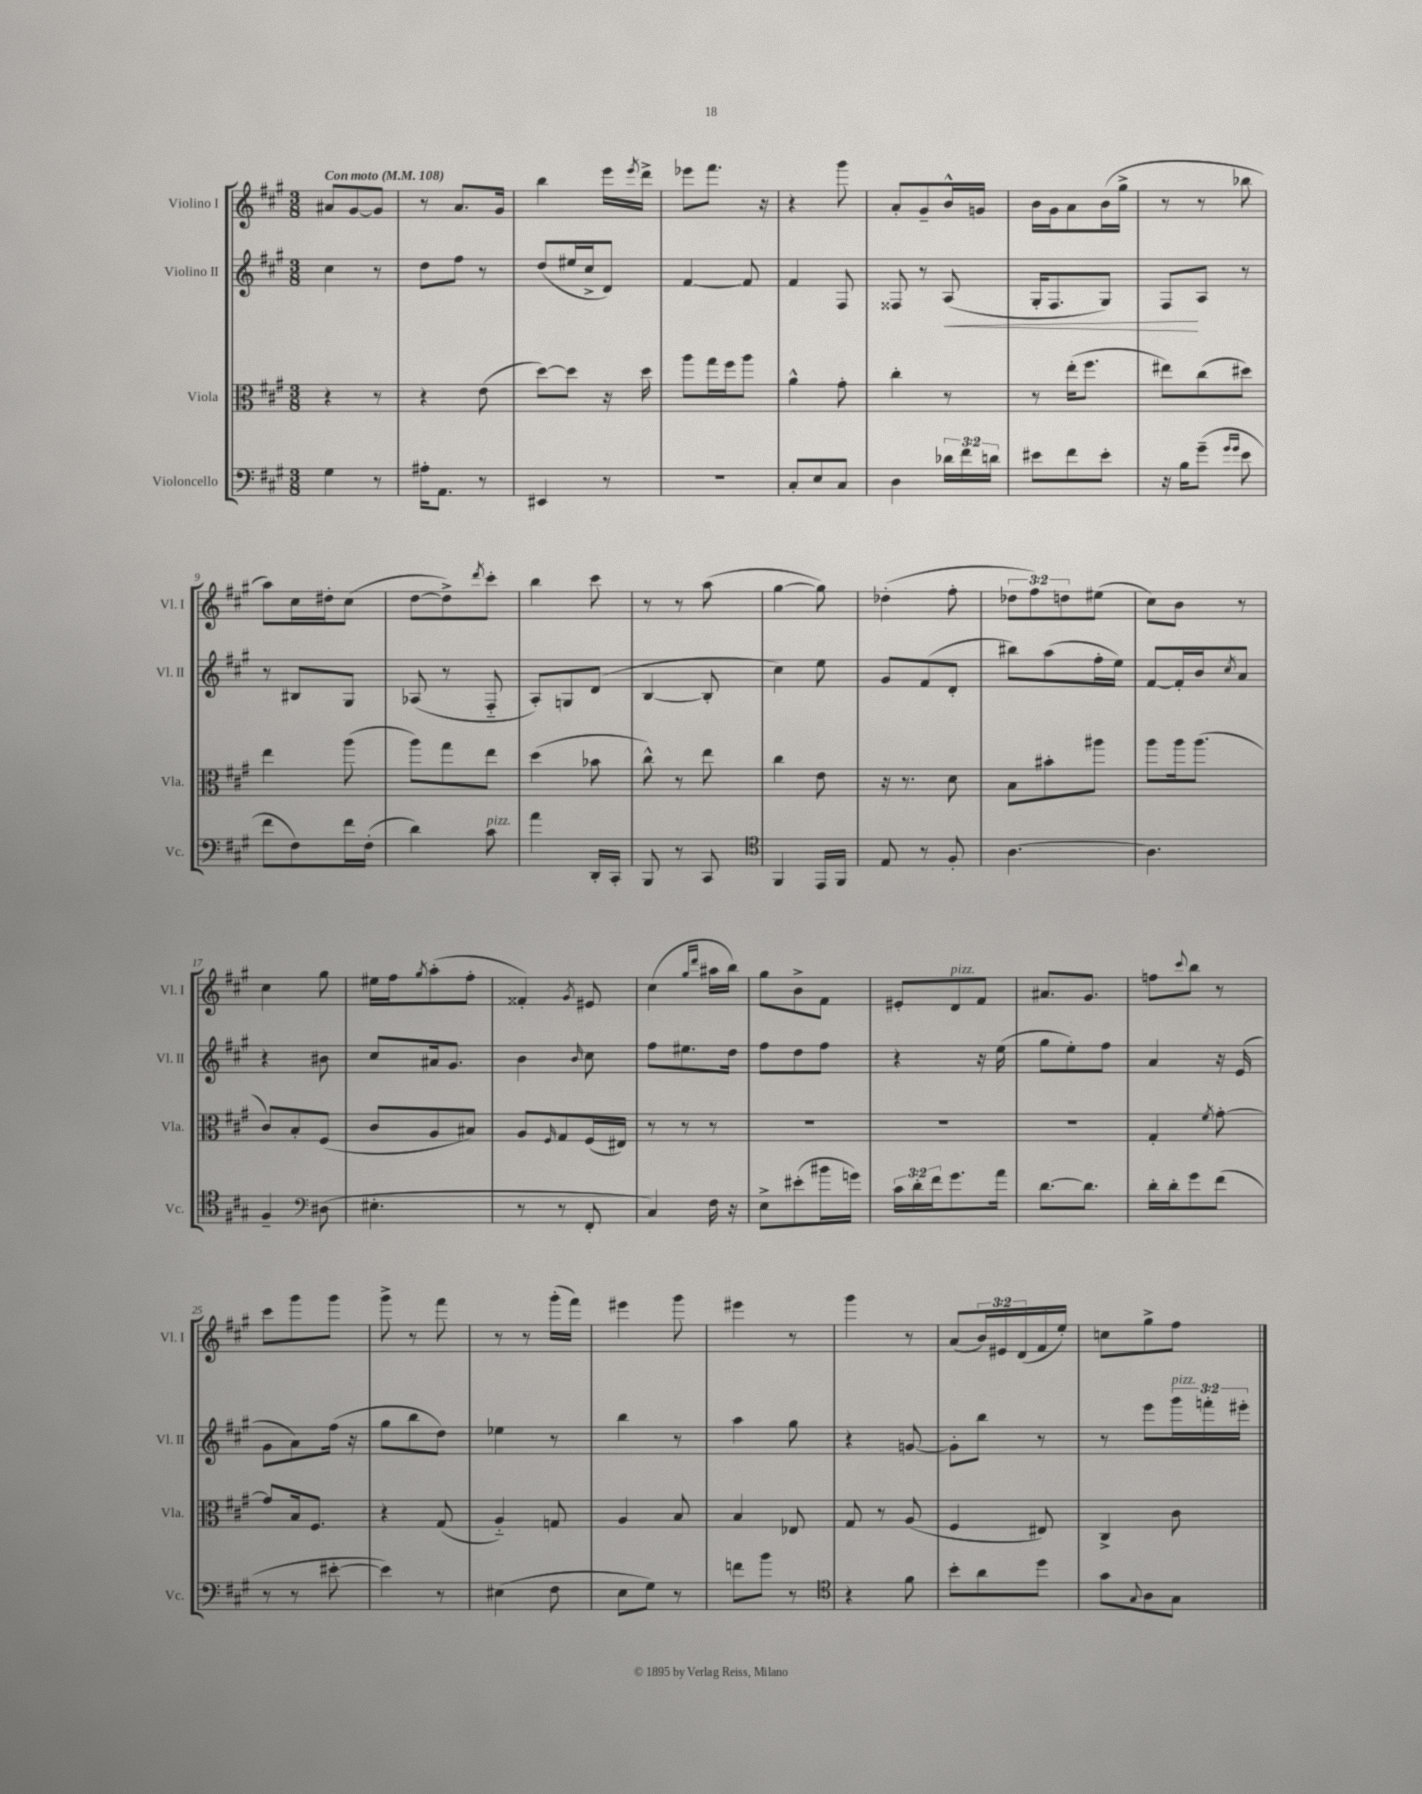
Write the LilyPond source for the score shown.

<<
\new StaffGroup <<
\new Staff = "s0" \with { instrumentName = "Violino I" shortInstrumentName = "Vl. I" } {
    \clef treble \key a \major \numericTimeSignature \time 3/8 \override Staff.TupletNumber.text = #tuplet-number::calc-fraction-text \tempo "Con moto" 4 = 108
    ais'8 gis'8~ gis'8 |
    r8 a'8. gis'16 |
    b''4 e'''16 \acciaccatura { e'''8 } d'''16-> |
    ees'''8 fis'''8. r16 |
    r4 gis'''8 |
    a'8-. gis'8-- b'16-^ g'16 |
    b'16 gis'16 a'8 b'16( gis''16-> |
    r8 r8 bes''8 |
    a''8) cis''16 dis''16-. cis''8( |
    d''8~ d''8->) \acciaccatura { d'''8 } cis'''8-. |
    b''4 cis'''8 |
    r8 r8 a''8( |
    gis''4~ gis''8) |
    des''4-.( fis''8-. |
    \tuplet 3/2 { des''8 fis''8) d''8 } eis''8( |
    cis''8) b'8 r8 |
    cis''4 gis''8 |
    eis''16 fis''16 \acciaccatura { gis''8 } a''8-.( fis''8-. |
    fisis'4-.) \acciaccatura { gis'8 } eis'8 |
    cis''4( \grace { gis''16 d'''16 } ais''16 b''16) |
    gis''8 b'8-> fis'8 |
    eis'8-. d'8^\markup { \italic "pizz." } fis'8 |
    ais'8. gis'8. |
    f''8 \appoggiatura { cis'''8 } b''8 r8 |
    cis'''8 gis'''8 gis'''8 |
    gis'''8-> r8 fis'''8 |
    r8 r8 gis'''16-.( fis'''16) |
    eis'''4 gis'''8 |
    eis'''4 r8 |
    gis'''4 r8 |
    a'8( \tuplet 3/2 { b'16) eis'16 d'16( } fis'16 e''16-.) |
    c''8 gis''8-> fis''8 \bar "|." |
}
\new Staff = "s1" \with { instrumentName = "Violino II" shortInstrumentName = "Vl. II" } {
    \clef treble \key a \major \numericTimeSignature \time 3/8 \override Staff.TupletNumber.text = #tuplet-number::calc-fraction-text
    cis''4 r8 |
    d''8 fis''8 r8 |
    d''8( eis''16 cis''16-> d'8) |
    fis'4~ fis'8 |
    fis'4 fis8 |
    fisis8 r8 a8\<( |
    gis16-. fis8. gis8) |
    fis8\! a8 r8 |
    r8 bis8 gis8 |
    aes8( r8 fis8-_ |
    a8-.) g8 d'8( |
    b4~ b8-. |
    cis''4) e''8 |
    gis'8 fis'8( d'8-. |
    bis''8) a''8( fis''16-. e''16) |
    fis'8~ fis'16-. b'16 \acciaccatura { cis''8 } a'8 |
    r4 bis'8 |
    cis''8 ais'16 gis'8. |
    b'4 \grace { b'16 } cis''8 |
    fis''8 eis''8. d''16 |
    fis''8 d''8 fis''8 |
    r4 r16 e''16( |
    gis''8 e''8-.) fis''8 |
    a'4 r16 e'16( |
    gis'8 a'8) fis''16( r16 |
    gis''8 b''8 d''8) |
    ees''4 r8 |
    b''4 r8 |
    a''4 gis''8 |
    r4 g'8~ |
    g'8-. b''8 r8 |
    r8 e'''8 \tuplet 3/2 { gis'''16^\markup { \italic "pizz." } f'''16-. eis'''16-. } \bar "|." |
}
\new Staff = "s2" \with { instrumentName = "Viola" shortInstrumentName = "Vla." } {
    \clef alto \key a \major \numericTimeSignature \time 3/8
    r4 r8 |
    r4 e'8( |
    d''8~) d''8 r16 d''16 |
    a''8 gis''16 fis''16 a''8 |
    a'4-^ gis'8-. |
    cis''4-. r8 |
    r8 e''16-.( fis''8. |
    eis''8) cis''8( dis''8) |
    e''4 a''8( |
    a''8) gis''8 e''8 |
    d''4( bes'8 |
    cis''8-^) r8 e''8 |
    cis''4 e'8 |
    r16 r8. d'8 |
    b8 bis'8-. ais''8 |
    a''8 a''16 a''8.( |
    cis'8) b8-. fis8( |
    cis'8 a8 bis8) |
    a8 \grace { fis16 } gis8 fis16( eis16) |
    r8 r8 r8 |
    R4. |
    R4. |
    R4. |
    gis4-. \acciaccatura { fis'8 } gis'8~-. |
    gis'8 b16 fis8. |
    r4 gis8( |
    a4-_) g8 |
    a4 b8 |
    b4 ees8 |
    gis8 r8 a8( |
    fis4 eis8) |
    cis4-> cis'8 \bar "|." |
}
\new Staff = "s3" \with { instrumentName = "Violoncello" shortInstrumentName = "Vc." } {
    \clef bass \key a \major \numericTimeSignature \time 3/8 \override Staff.TupletNumber.text = #tuplet-number::calc-fraction-text
    gis4 r8 |
    ais16-. a,8. r8 |
    eis,4 r8 |
    R4. |
    cis8-. e8 cis8 |
    d4 \tuplet 3/2 { des'16 fis'16 d'16 } |
    eis'8 fis'8 eis'8-. |
    r16 b16 gis'8--( \grace { gis'16 gis'16 } e'8 |
    fis'8 fis8) fis'16 fis16-.( |
    d'4) cis'8^\markup { \italic "pizz." } |
    a'4 d,16-. cis,16-. |
    b,,8 r8 cis,8 |
    \clef tenor fis,4 e,16 fis,16 |
    e8 r8 fis8-. |
    a4.~ |
    a4. |
    fis4-- \clef bass dis8( |
    eis4.-. |
    r8 r8 fis,8-. |
    cis4) fis16 r16 |
    e8-> eis'8-.( bis'16 g'16) |
    \tuplet 3/2 { cis'16 d'16-. fis'16 } gis'8. a'16 |
    d'8.~ d'8. |
    d'16-. d'16-. gis'8 fis'8( |
    r8 r8 eis'8~-. |
    eis'4) r8 |
    eis4( fis8 |
    e8 gis8) r8 |
    f'8 b'8 r8 |
    \clef tenor r4 fis'8 |
    b'8-. a'8 d''8 |
    gis'8 \appoggiatura { gis8 } a8 gis8 \bar "|." |
}
>>
>>
